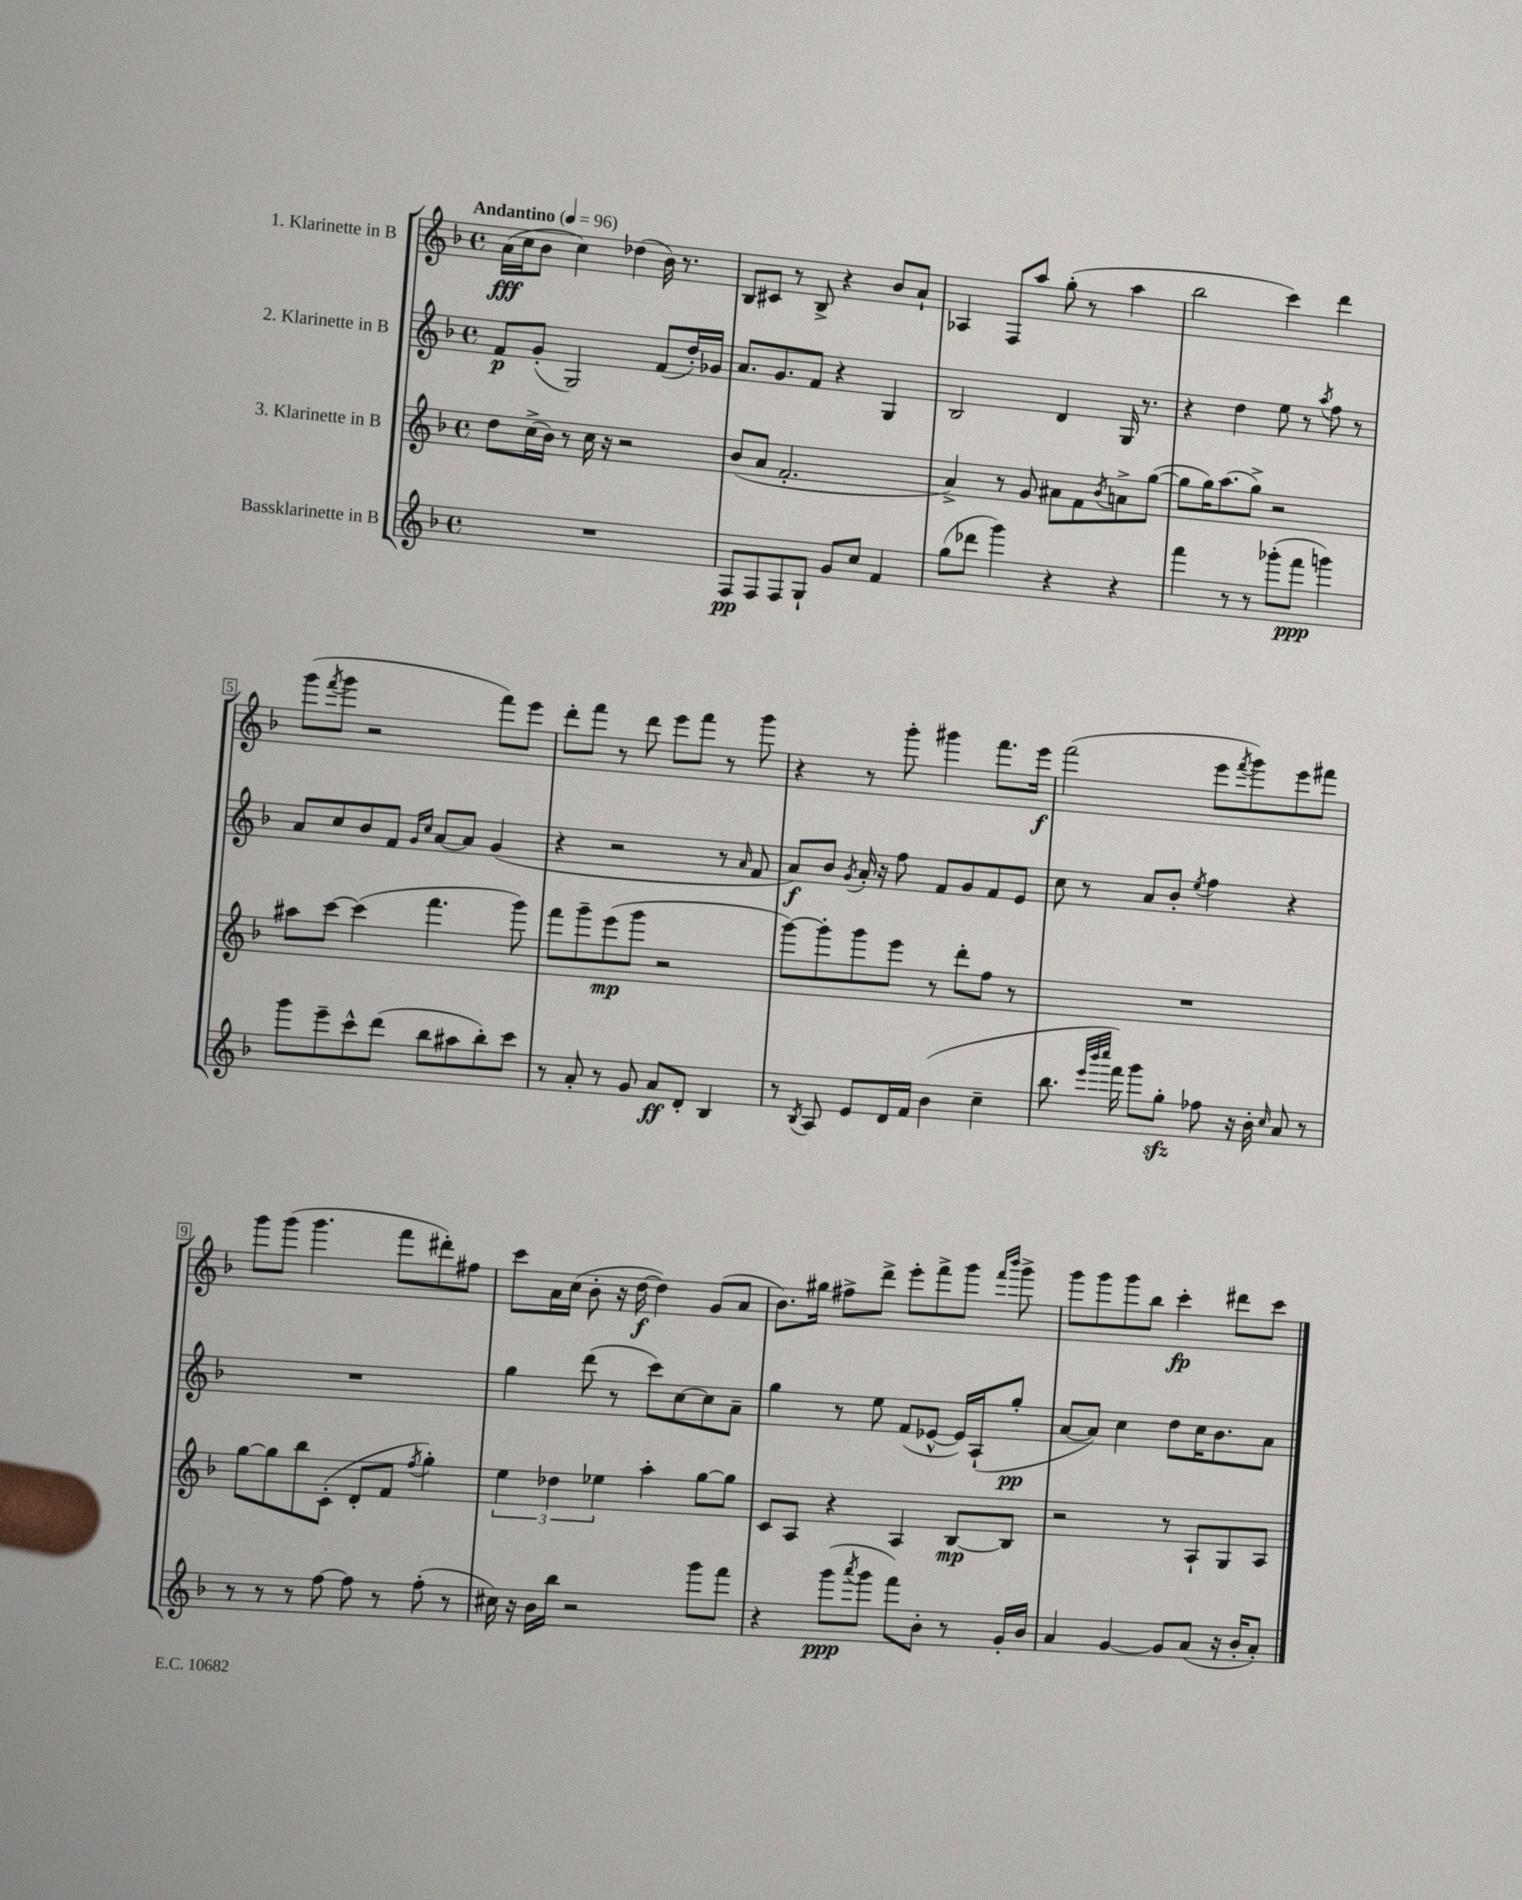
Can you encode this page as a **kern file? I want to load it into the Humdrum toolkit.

**kern	**kern	**kern	**kern
*staff4	*staff3	*staff2	*staff1
*clefG2	*clefG2	*clefG2	*clefG2
*k[b-]	*k[b-]	*k[b-]	*k[b-]
*M4/4	*M4/4	*M4/4	*M4/4
*met(c)	*met(c)	*met(c)	*met(c)
*MM96	*MM96	*MM96	*MM96
1r	8dd	8f	(16a
.	.	.	16cc
.	(16cc^	(8g'	8b-
.	16b-)	.	.
.	8r	2G)	4cc)
.	16cc	.	.
.	16r	.	.
.	2r	.	(4dd-
.	.	(8f	16b-)
.	.	.	8.r
.	.	16dd')	.
.	.	16g-	.
=	=	=	=
8F	(8b-	8.a	8B-
8F	8a	.	8c#
.	.	8.g	.
8F	2.f'	.	8r
8G`	.	8f	8B-^
8g	.	4r	4r
8cc	.	.	.
4f	.	4G	8b-
.	.	.	8a`
=	=	=	=
(8gg	4a^)	2B-	4A-
8ddd-	.	.	.
4ggg)	8r	.	8F
.	8g	.	8aa
4r	8a#	4d	(8gg'
.	8f	.	8r
.	8qb-	.	.
4r	8a^	16G	4aa
.	.	8.r	.
.	([8gg	.	.
=	=	=	=
4fff	8gg]	4r	2bb-
.	16gg)	.	.
.	(8.aa	.	.
8r	.	4dd	.
8r	8gg^)	.	.
(8ggg-'	2r	8ee	4ccc)
8fff	.	8r	.
.	.	8qaa	.
4ggg)	.	8ff	4ddd
.	.	8r	.
=	=	=	=
8ggg	8aa#	8a	(8ggg
.	.	.	8qfff
8eee~	[8ccc	8cc	8ggg
8ccc^^	(4ccc]	8b-	2r
(8ddd	.	8f	.
.	.	16qqg	.
.	.	16qqcc	.
8bb-	4.fff	[8a	.
8aa#	.	8a]	.
8bb-')	.	(4g	8fff)
8ccc	8ggg)	.	8eee
=	=	=	=
8r	8fff	4r	8ddd'
8a'	8ggg~	.	8fff
8r	(8eee	2r	8r
8g	8ggg	.	8ddd
8a	2r	.	8eee
8d'	.	.	8fff
4B-	.	8r	8r
.	.	16qqa	.
.	.	8f	8ggg
=	=	=	=
8r	[8ggg)	8a)	4r
8qB-	.	.	.
8A	8ggg']	8b-	.
.	.	8qg	.
8e	8ggg	16a'	8r
.	.	16r	.
16d	8eee	8ff	8ggg'
16f	.	.	.
(4b-	8r	8f	4ggg#
.	8ddd'	8g	.
4cc~	8ff	8f	8.fff
.	8r	8e	.
.	.	.	16eee
=	=	=	=
8.bb-	1r	8cc	(2fff
.	.	8r	.
32qqeee	.	.	.
32qqbbb-	.	.	.
32qqcccc	.	.	.
16fff)	.	.	.
8ggg	.	8a	.
8gg'	.	8b-'	.
.	.	8qee	.
8ff-	.	4ff	8eee
.	.	.	8qfff
16r	.	.	8ggg)
16b-'	.	.	.
16qqcc	.	.	.
8a	.	4r	8eee
8r	.	.	8fff#
=	=	=	=
8r	[8gg	1r	8ggg
8r	8gg]	.	(8ggg
8r	8bb-	.	4.ggg
[8ff	(8c'	.	.
8ff]	8d'	.	.
8r	8f	.	8fff
.	8qff	.	.
(8ff'	4gg')	.	8ddd#')
8r	.	.	8ff#
=	=	=	=
16cc#)	6ee	4gg	8ccc
16r	.	.	.
16b-	.	.	16a
.	6dd-	.	.
16bb-	.	.	(16cc
2r	.	(8ddd	8b-'
.	6ee-	.	.
.	.	8r	16r
.	.	.	[16dd
.	4aa'	8ccc)	4dd])
.	.	[8cc	.
8ggg	[8gg	8cc]	(8g
8fff	8gg]	8a~	8a
=	=	=	=
4r	8c	4gg	8.b-)
.	8A	.	.
.	.	.	16gg#
(8ggg	4r	8r	8ff#^
8qaaa	.	.	.
8ggg	.	8ee	8ddd^
8fff)	4A	(8f	8eee'
8b-'	.	[8e-^^	8fff^
8r	[8B-	16e-])	8ggg
.	.	(16A`	.
.	.	.	16qqfff
.	.	.	16qqbbb-
16g'	8B-]	8gg'	8ggg^
16b-	.	.	.
=	=	=	=
4a	2r	[8a	8ggg
.	.	8a])	8ggg
[4g	.	4cc	8ggg
.	.	.	8bb-
8g]	8r	8dd	4ccc'
(8a	8A`	16cc	.
.	.	8.b-	.
16r	8G	.	8ddd#
16b-'	.	.	.
8a')	8A	8a	8ccc
==	==	==	==
*-	*-	*-	*-
